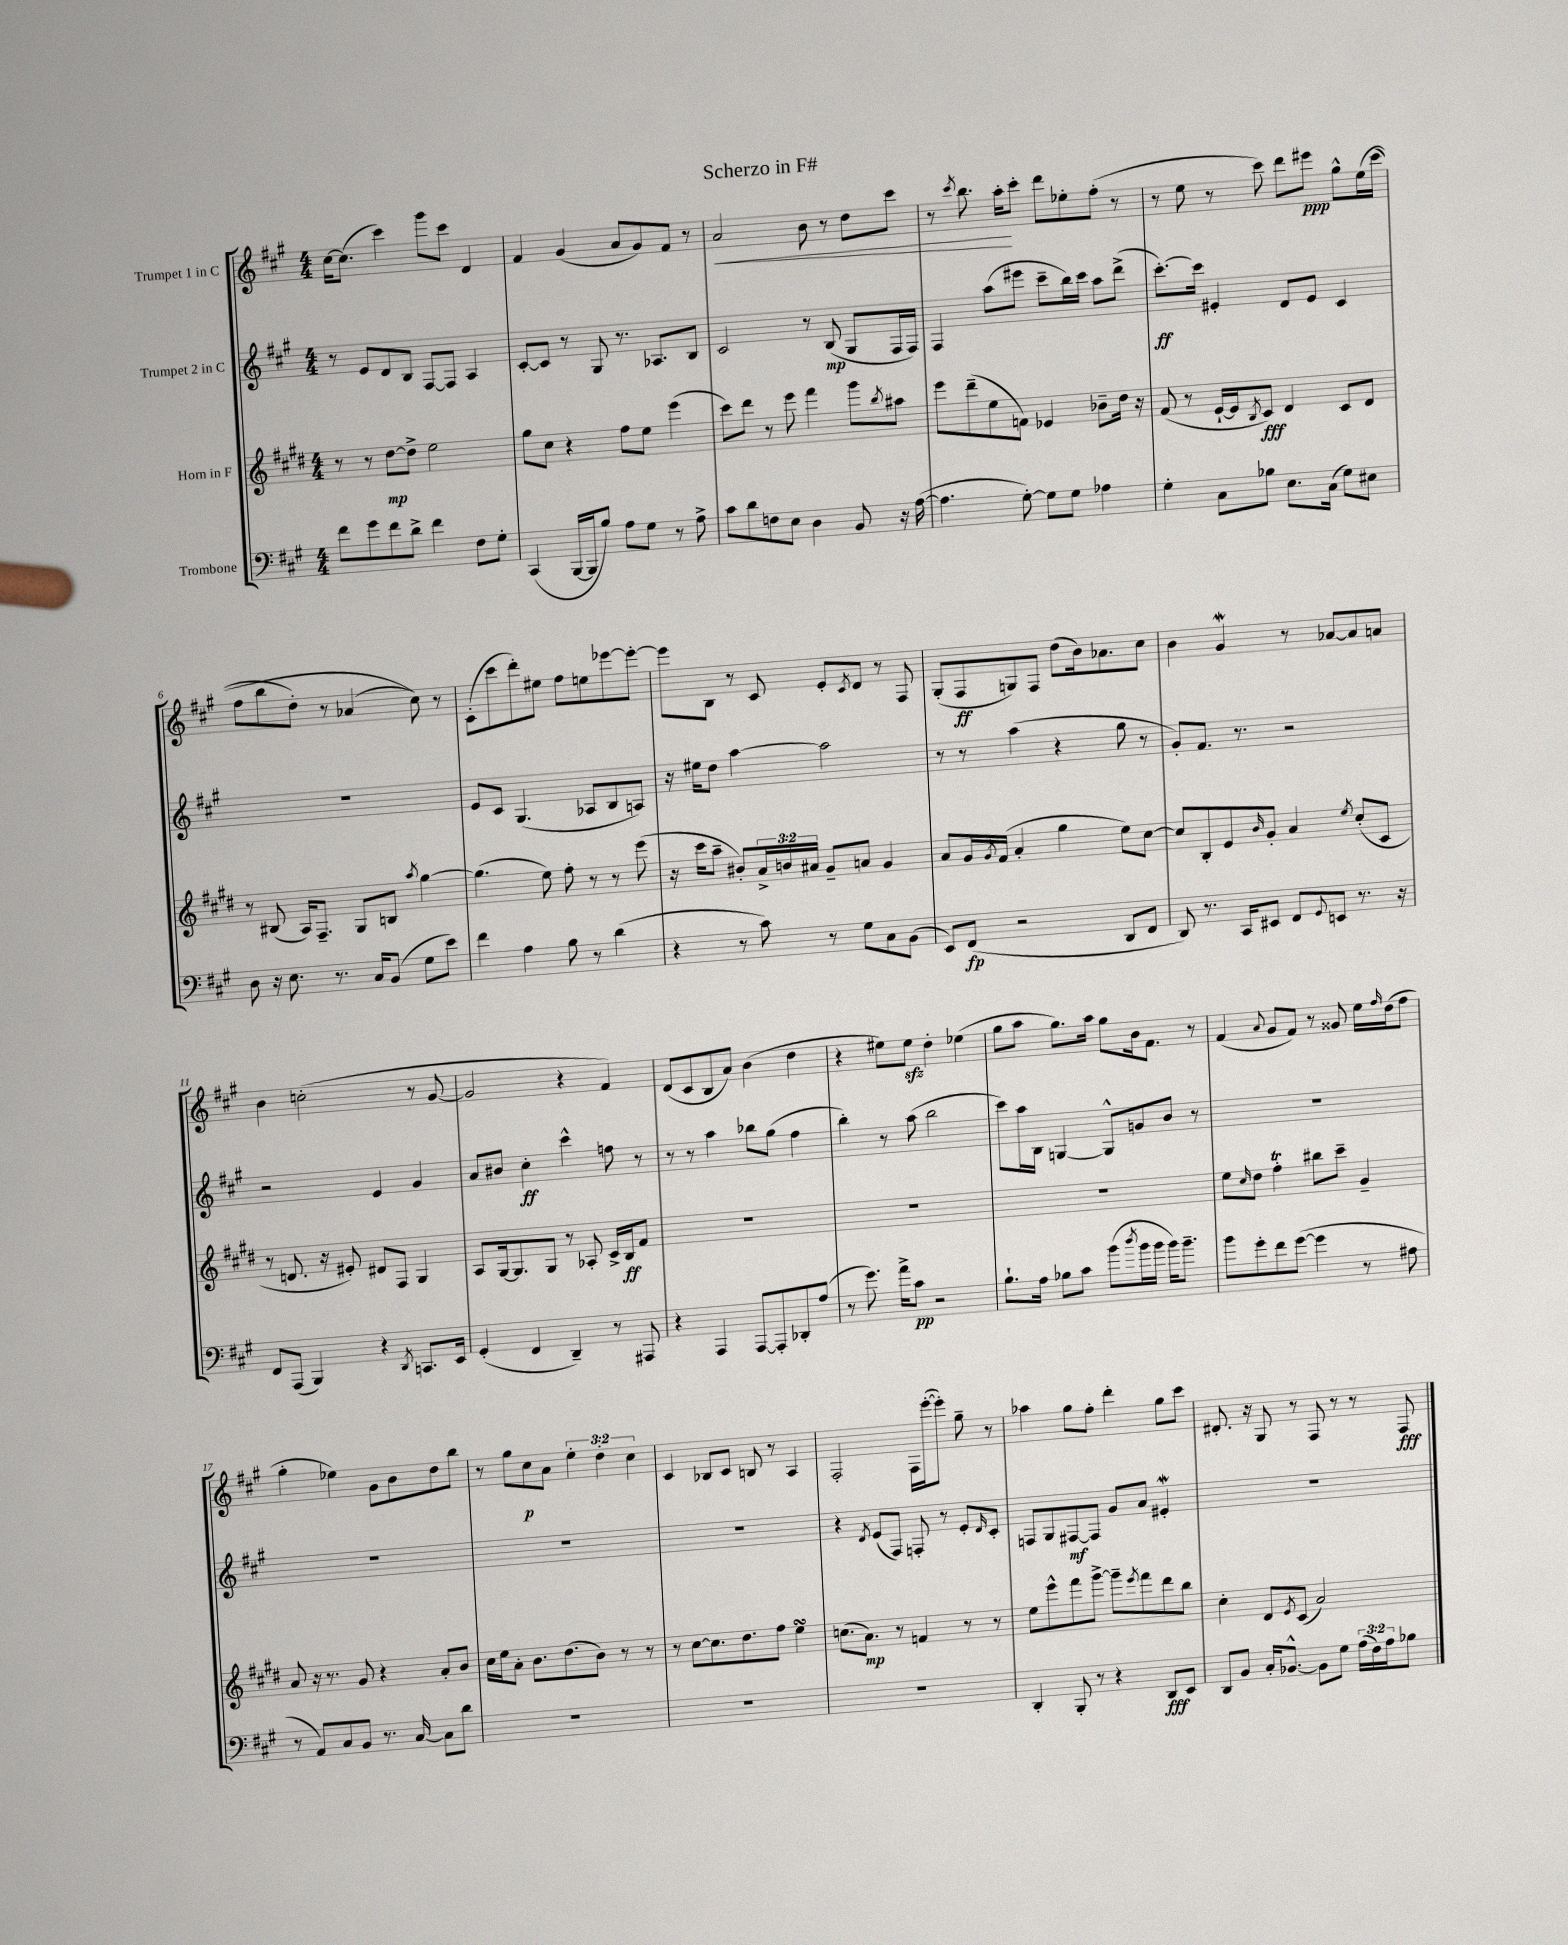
\header { title = "Scherzo in F#" }
<<
\new StaffGroup <<
\new Staff = "s0" \with { instrumentName = "Trumpet 1 in C" } {
    \clef treble \key a \major \numericTimeSignature \time 4/4 \override Staff.TupletNumber.text = #tuplet-number::calc-fraction-text
    cis''16~ cis''8.( cis'''4) gis'''8 cis'''8 d'4 |
    fis'4 gis'4( a'8 gis'8) fis'8 r8 |
    a'2\< b'8 r8 d''8 cis'''8 |
    r8 \acciaccatura { cis'''8 } b''8. a''16-.\! cis'''8-. d'''8 ees''8-. fis''8-.( r8 |
    r8 e''8 r8 cis'''8) d'''8 eis'''8\ppp gis''8-^ e''16\( cis'''16( |
    fis''8 b''8 d''8-.) r8 aes'4( cis''8)\) r8 |
    cis'8-.( cis'''8 d'''8-.) eis''8 fis''8 e''8 ees'''8~ ees'''8~-. |
    ees'''8 b8 r8 cis'8 e'8-. \acciaccatura { cis'8 } d'8 r8 fis8 |
    gis8-.( fis8\ff g8) fis8 d''8( b'16) aes'8. cis''8 |
    b'4 gis'4\mordent r8 aes'8~ aes'8 a'8 |
    b'4 c''2-.( r8 gis'8~ |
    gis'2 r4 fis'4) |
    d'8( cis'8 b8 a'8) b'4( d''4 |
    r4 eis''8) eis''8\sfz d''4-. ees''4( |
    gis''8 a''8 gis''8.) a''16 gis''8 b'16 fis'8. r8 |
    fis'4( \appoggiatura { a'8 } gis'8 fis'8) r8 gisis'8 e''16 \grace { fis''16 } d''16( fis''8 |
    gis''4-. ees''4) gis'8 b'8 d''8 b''8 |
    r8 gis''8 cis''8\p a'8 \tuplet 3/2 { e''4-. d''4-. cis''4 } |
    cis'4 bes8 cis'8 b8 r8 a4 |
    fis2-. fis16 e'''16~-.( e'''8-.) gis''8-- r8 |
    aes''4 gis''8 fis''8-. d'''4-. gis''8 cis'''8 |
    dis'8.-. r16 gis8 r8 fis8 r8 r8 fis8\fff \bar "|." |
}
\new Staff = "s1" \with { instrumentName = "Trumpet 2 in C" } {
    \clef treble \key a \major \numericTimeSignature \time 4/4
    r8 e'8 d'8 b8 fis8~ fis8 a4 |
    cis'8~-. cis'8 r8 gis8 r8. aes8. b8 |
    cis'2 r8 b8\mp( gis8 fis16 fis16) |
    fis4 a''8( eis'''8 cis'''8-- b''16) cis'''16 a''8 d'''8->( |
    cis'''8.~-.\ff) cis'''16 eis'4-. d'8 eis'8 cis'4 |
    R1 |
    e'8 cis'8 gis4.( aes8 b8 a8) |
    r16 eis''16 d''8 a''4~ a''2 |
    r8 r8 a''4( r4 gis''8 r8 |
    gis'8-.) fis'8. r8. r2 |
    r2 e'4 gis'4 |
    a'8 bis'8 cis''4-.\ff cis'''4-^ f''8 r8 |
    r8 r8 a''4 bes''8 gis''8( fis''4 |
    b''4-.) r8 a''8( b''2 |
    cis'''8) a''16 b16 g4~ g8-^ g'8 b'8 r8 |
    R1 |
    R1 |
    R1 |
    R1 |
    r4 \acciaccatura { d'8 } e'8( fis8) f8-. r8 e'8-. \grace { d'16 } cis'8-. |
    f8 gis8 fis8~\mf fis8 gis'8 a'8 eis'4-.\mordent |
    R1 \bar "|." |
}
\new Staff = "s2" \with { instrumentName = "Horn in F" } {
    \clef treble \key e \major \numericTimeSignature \time 4/4 \override Staff.TupletNumber.text = #tuplet-number::calc-fraction-text
    r8 r8 dis''8~\mp dis''8-> e''2 |
    gis''8 cis''8 r4 fis''8 e''8 e'''4( |
    cis'''8) dis'''8 r8 e'''8 fis'''4 gis'''8 \acciaccatura { b''8 } ais''8 |
    e'''8 dis'''8--( e''8 f'8) ees'4 bes'8-- dis''16 r16 |
    fis'8( r8 e'16~-! e'16 \acciaccatura { b8 } cis'8\fff) dis'4 cis'8 dis'8 |
    r8 bis8( a16) fis8.-- gis8 b8 \acciaccatura { a''8 } gis''4~ |
    gis''4.( e''8) fis''8-. r8 r8 e'''8( |
    r16 cis'''16 a''8-- bis'8-.) \tuplet 3/2 { a'16-> b'16 ais'16 } gis'8-- a'8 gis'4 |
    a'8 gis'16 \acciaccatura { gis'8 } fis'16( a'4-. gis''4 e''8) cis''8~ |
    cis''8 b8-. e'8 \grace { b'16 } gis'8-. a'4 \acciaccatura { e''8 } cis''8-.( cis'8 |
    r8 d'8. r16 eis'8-.) dis'8 fis8 gis4 |
    a8 gis16~ gis8. gis8 r8 aes8-. cis'16-> b16\ff fis'8 |
    R1 |
    R1 |
    R1 |
    e''8 \grace { cis''16 } dis''8 fis''4-.\trill bis''8 cis'''8-- gis'4-- |
    a'8 r16 r8. gis'8 r4 a'8-. b'8 |
    cis''16 e''16 a'8-. b'8. dis''8.( b'8) r8 r8 |
    r8 cis''8~ cis''8. dis''8. fis''8 e''4\turn |
    c''8.( a'8.\mp) r8 f'4 r8 r8 |
    e''8 e'''8-^ fis'''8 gis'''8~-> gis'''8-- \acciaccatura { e'''8 } fis'''8 dis'''8 b''8 |
    cis''4-. dis'8 \acciaccatura { e'8 } cis'8( a'2) \bar "|." |
}
\new Staff = "s3" \with { instrumentName = "Trombone" } {
    \clef bass \key a \major \numericTimeSignature \time 4/4 \override Staff.TupletNumber.text = #tuplet-number::calc-fraction-text
    fis'8 gis'8 fis'8 d'8-> fis'4 fis8 gis8-. |
    cis,4( b,,16~ b,,16 b8) a8 gis8 r8 a8-> |
    cis'8 d'8 f8 e8 d4 b,8 r16 a16~( |
    a4. gis8~-.) gis8 gis8 aes4 |
    gis4-. cis8 bes8 e8. cis16( gis8) eis8 |
    d8 r16 e8. r8. cis16 b,8( gis8 e'8) |
    fis'4 a4 b8 r8 d'4( |
    r4 r8 cis'8) r8 gis8 cis8 b,8( |
    e,8) fis,8\fp( r2 d,8 fis,8 |
    d,8) r8. cis,16 eis,8 fis,8 \appoggiatura { gis,8 } e,8 r8. r16 |
    fis,8 a,,8( b,,4) r4 \acciaccatura { d,8 } c,8. e,16 |
    gis,4-.( fis,4 d,4--) r8 ais,,8 |
    r4 a,,4 a,,8~ a,,8-. des,8-. a8( |
    r8 gis'8.) a'16-> cis'8\pp r2 |
    b8.-! a16 bes8 cis'8 b'8( \acciaccatura { d''8 } b'16 b'16 b'16) b'8.-- |
    b'8 gis'8-. fis'8 gis'8~( gis'4 r8 ais8 |
    r8 a,8) cis8 b,8 r8. cis16~ cis8 d'8 |
    R1 |
    R1 |
    R1 |
    d,4-. b,,8-. r8 r4 d,8\fff e,8 |
    d,8 b,8 cis16-. bes,8.~-^ bes,8 gis8 \tuplet 3/2 { a16( fis16) a16 } bes8 \bar "|." |
}
>>
>>
